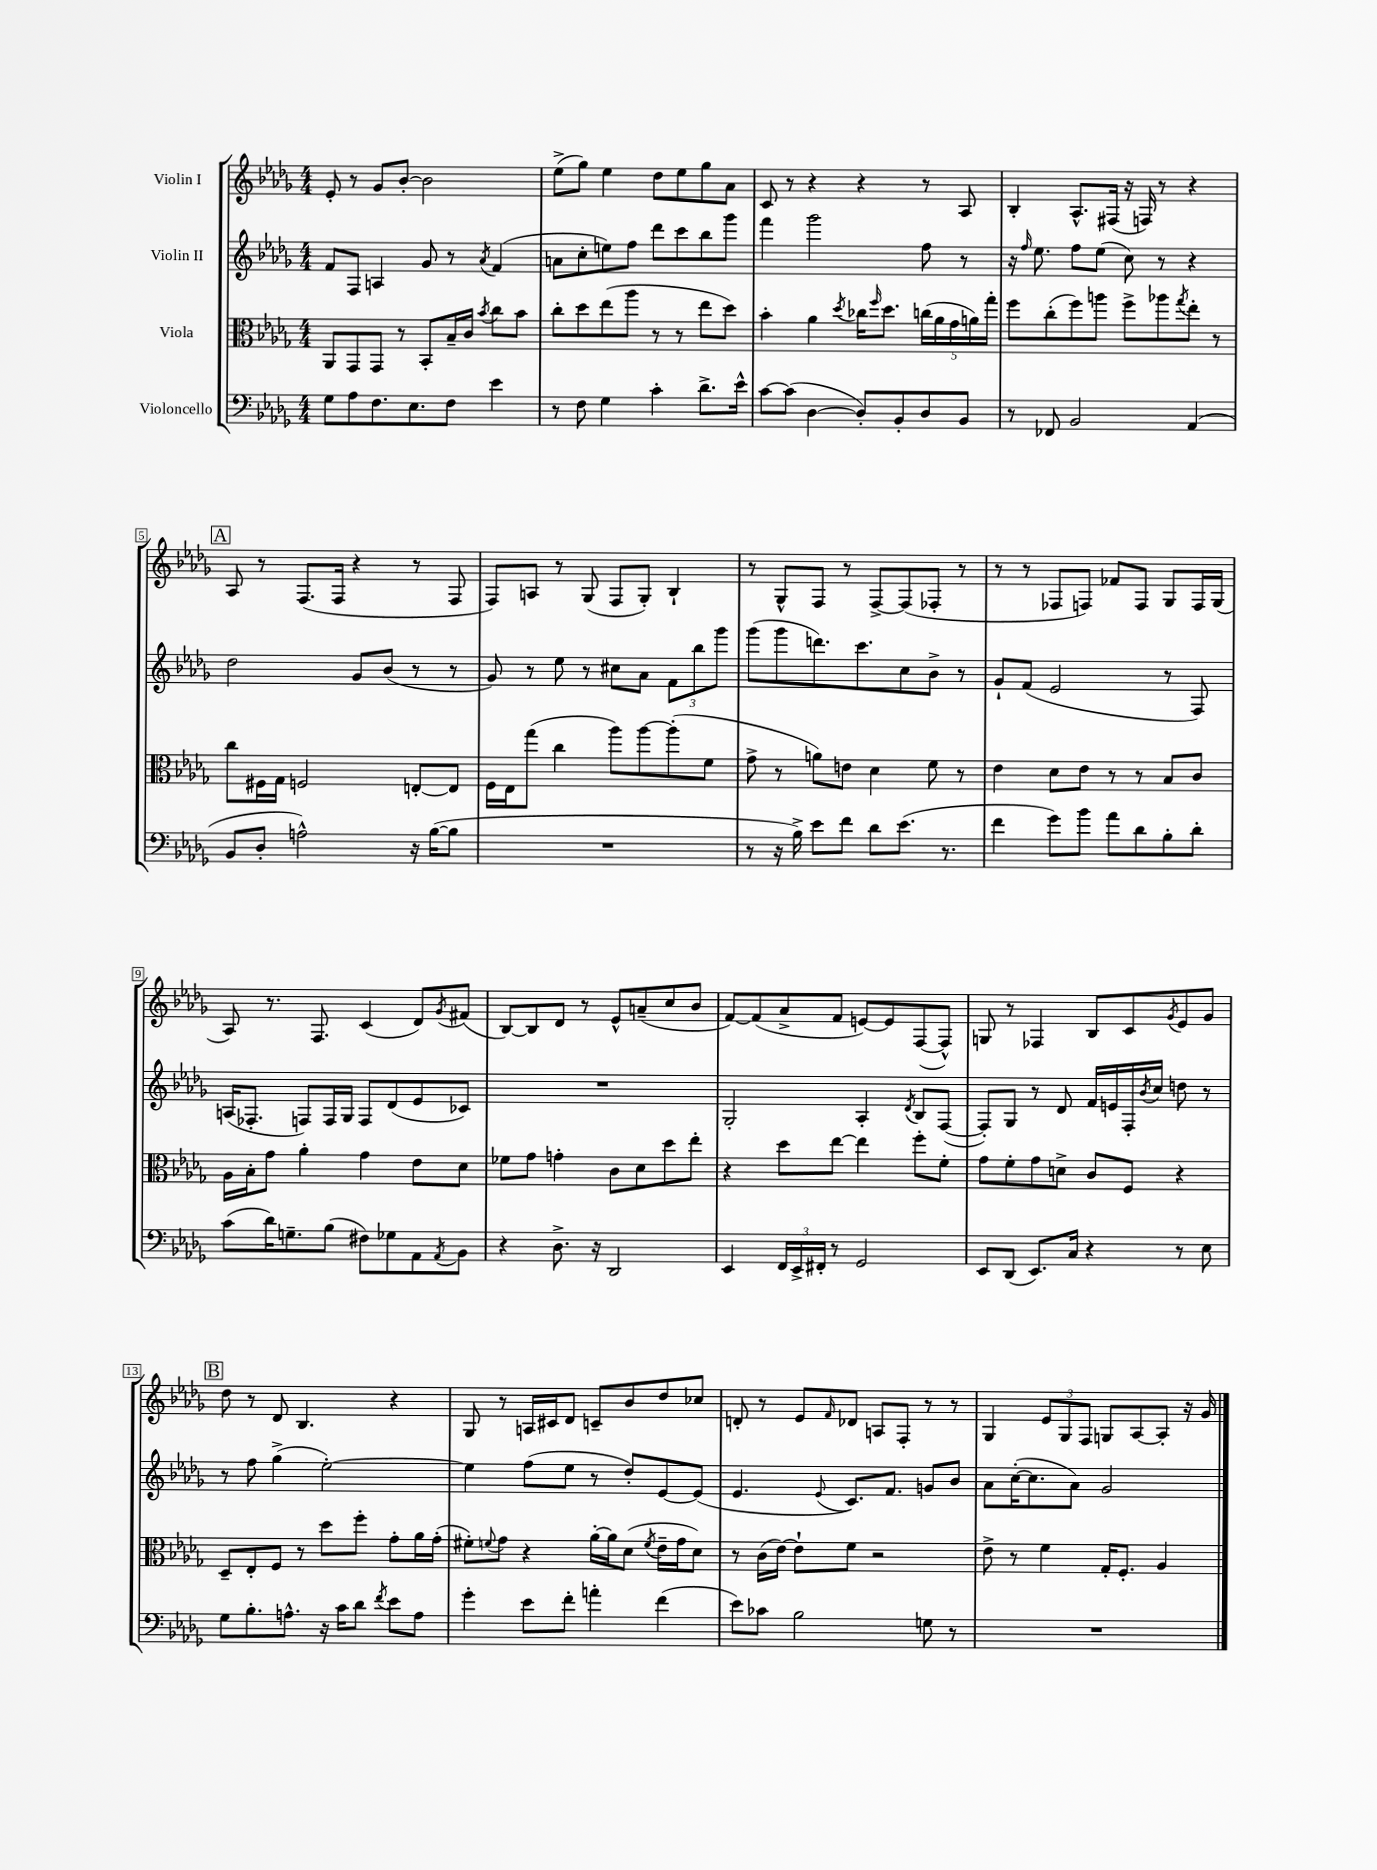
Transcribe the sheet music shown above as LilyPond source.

<<
\new StaffGroup <<
\new Staff = "s0" \with { instrumentName = "Violin I" } {
    \clef treble \key des \major \numericTimeSignature \time 4/4
    ees'8-. r8 ges'8 bes'8~-. bes'2 |
    ees''8->( ges''8) ees''4 des''8 ees''8 ges''8 aes'8 |
    c'8 r8 r4 r4 r8 aes8 |
    bes4-. aes8.-^ fis16( r16 f16) r8 r4 |
    \mark \markup { \box "A" } aes8 r8 f8.( f16 r4 r8 f8 |
    f8) a8 r8 ges8( f8 ges8-.) bes4-! |
    r8 ges8-^ f8 r8 f8~-> f8( fes8-. r8 |
    r8 r8 fes8 f8) fes'8 f8 ges8 f16 ges16( |
    aes8) r8. f8. c'4( des'8) \acciaccatura { ges'8 } fis'8( |
    bes8~) bes8 des'8 r8 ees'8-^ a'8--( c''8 bes'8 |
    f'8~) f'8( aes'8-> f'8 e'8~) e'8 f8~( f8-^) |
    g8 r8 fes4 bes8 c'8 \acciaccatura { ges'8 } ees'8 ges'8 |
    \mark \markup { \box "B" } des''8 r8 des'8 bes4. r4 |
    ges8 r8 a16 cis'16 des'8 c'8-- bes'8 des''8 ces''8 |
    d'8-. r8 ees'8 \grace { f'16 } des'8 a8 f8-. r8 r8 |
    ges4 \tuplet 3/2 { ees'8 ges8 f8 } g8 aes8~ aes8-. r16 ges'16 \bar "|." |
}
\new Staff = "s1" \with { instrumentName = "Violin II" } {
    \clef treble \key des \major \numericTimeSignature \time 4/4
    f'8 f8 a4 ges'8 r8 \acciaccatura { aes'8 } f'4( |
    a'8 c''8-. e''8) f''8 des'''8 c'''8 bes''8 ges'''8 |
    f'''4 ges'''2 f''8 r8 |
    r16 \grace { f''16 } ees''8. f''8 ees''8( c''8) r8 r4 |
    \mark \markup { \box "A" } des''2 ges'8 bes'8( r8 r8 |
    ges'8) r8 ees''8 r8 cis''8 aes'8 \tuplet 3/2 { f'8 bes''8 ges'''8 } |
    ges'''8( ges'''8 d'''8.) c'''8. c''8 bes'8-> r8 |
    ges'8-! f'8( ees'2 r8 f8) |
    a16( fes8.-. f8) f16 ges16 f8 des'8( ees'8 ces'8) |
    R1 |
    ges2-. aes4-. \acciaccatura { des'8 } bes8 f8~( |
    f8-.) ges8 r8 des'8 f'16 e'16 f16-. \acciaccatura { bes'8 } c''16 d''8 r8 |
    \mark \markup { \box "B" } r8 f''8 ges''4->( ees''2~-.) |
    ees''4 f''8( ees''8 r8 des''8-.) ees'8~ ees'8( |
    ees'4. \appoggiatura { ees'8 } c'8.) f'8. g'8 bes'8 |
    aes'8 c''16~-.( c''8. aes'8) ges'2 \bar "|." |
}
\new Staff = "s2" \with { instrumentName = "Viola" } {
    \clef alto \key des \major \numericTimeSignature \time 4/4
    aes,8 ges,8 ges,8 r8 bes,8-. bes16-- c'16 \acciaccatura { bes'8 } c''8 bes'8 |
    c''8-. des''8 ees''8( aes''8 r8 r8 ees''8 des''8) |
    bes'4-. aes'4 \acciaccatura { des''8 } ces''16 \grace { f''16 } des''8. \tuplet 5/4 { c''16( aes'16 ges'16 a'16) ges''16-. } |
    f''8 c''8-.( f''8) a''8 f''8-> aes''8 \acciaccatura { ges''8 } ees''8-. r8 |
    \mark \markup { \box "A" } c''8 fis16 ges16 f2 e8~-. e8 |
    f16 ees16 ges''8( c''4 aes''8) aes''8~ aes''8-.( f'8 |
    ges'8-> r8 a'8) e'8 des'4 f'8 r8 |
    ees'4 des'8 ees'8 r8 r8 bes8 c'8 |
    aes16 bes16-. ges'8 aes'4-. ges'4 ees'8 des'8 |
    fes'8 ges'8 g'4-. c'8 des'8 des''8 ees''8-. |
    r4 des''8 ees''8~ ees''4 f''8-. f'8-. |
    ges'8 f'8-. ges'8 d'8-> c'8 f8 r4 |
    \mark \markup { \box "B" } des8-- ees8-. f8 r8 des''8 f''8-. ges'8-. aes'16 ges'16-.( |
    fis'8-.) \appoggiatura { f'8 } ges'8 r4 aes'16~-. aes'16 des'8( \acciaccatura { f'8 } ees'16-- ges'16 des'8) |
    r8 c'16( ees'16~) ees'8-! f'8 r2 |
    ees'8-> r8 f'4 ges16-. f8.-. aes4 \bar "|." |
}
\new Staff = "s3" \with { instrumentName = "Violoncello" } {
    \clef bass \key des \major \numericTimeSignature \time 4/4
    ges8 aes8 f8. ees8. f8 ees'4 |
    r8 f8 ges4 c'4-. des'8.-> ees'16-^ |
    c'8~ c'8( des4~ des8-.) bes,8-. des8 bes,8 |
    r8 fes,8 bes,2 aes,4( |
    \mark \markup { \box "A" } bes,8 des8-. a2-^) r16 bes16~( bes8 |
    R1 |
    r8 r16 bes16->) ees'8 f'8 des'8 ees'8.( r8. |
    f'4 ges'8) bes'8 aes'8 des'8 bes8-. des'8-. |
    c'8( des'16) g8.-- bes8( fis8) ges8 aes,8 \acciaccatura { aes,8 } bes,8 |
    r4 des8.-> r16 des,2 |
    ees,4 \tuplet 3/2 { f,16 ees,16-> fis,16-. } r8 ges,2 |
    ees,8 des,8( ees,8.) c16 r4 r8 ees8 |
    \mark \markup { \box "B" } ges8 bes8.-. a8.-^ r16 c'16 des'8 \acciaccatura { f'8 } ees'8 a8 |
    ges'4-. ees'8 f'8-. a'4-. f'4( |
    ees'8) ces'8 bes2 g8 r8 |
    R1 \bar "|." |
}
>>
>>
\layout { \context { \Score \override BarNumber.stencil = #(make-stencil-boxer 0.1 0.3 ly:text-interface::print) } }
